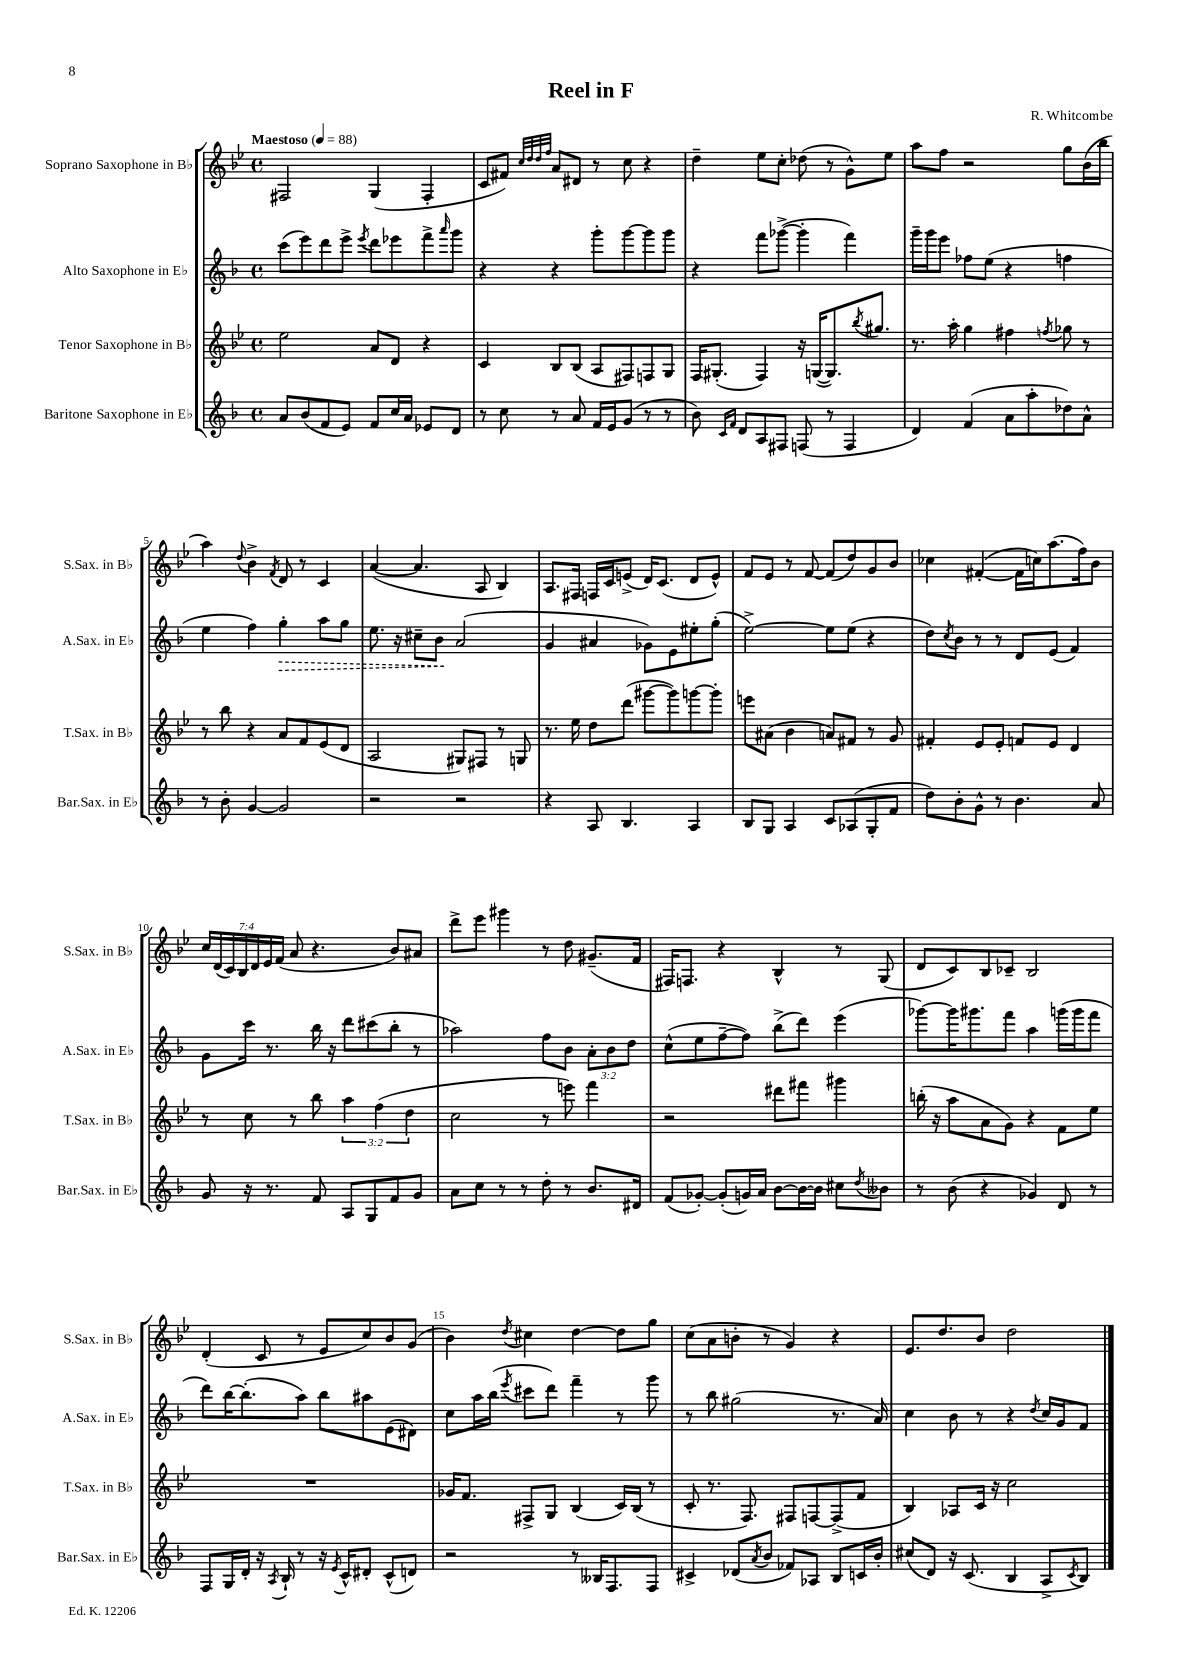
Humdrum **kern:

**kern	**kern	**kern	**kern
*staff4	*staff3	*staff2	*staff1
*clefG2	*clefG2	*clefG2	*clefG2
*k[b-]	*k[b-e-]	*k[b-]	*k[b-e-]
*M4/4	*M4/4	*M4/4	*M4/4
*met(c)	*met(c)	*met(c)	*met(c)
*MM88	*MM88	*MM88	*MM88
8a	2ee-	(8ccc	2F#
(8b-	.	8eee)	.
8f	.	8ddd	.
8e)	.	8eee^	.
.	.	8qeee	.
8f	8a	8ddd	(4G
16cc	8d	8eee-	.
16a	.	.	.
8e-	4r	8fff^	4F#'
.	.	16qqaaa	.
8d	.	8ggg	.
=	=	=	=
8r	4c	4r	8c
8cc	.	.	8f#)
.	.	.	32qqcc
.	.	.	32qqdd
.	.	.	32qqdd
.	.	.	32qqff
8r	8B-	4r	8a
8a	(8B-	.	8d#
16f	8A	8ggg'	8r
16e	.	.	.
(8g	8F#)	[8ggg	8cc
8r	8F	8ggg]	4r
8r	8G	8ggg	.
=	=	=	=
8b-)	16F	4r	4dd~
.	(8.G#'	.	.
16qqc	.	.	.
16qqf	.	.	.
8d	.	.	.
8A	4F)	8fff	8ee-
8F#	.	([8ggg-^	8cc'
(8F	16r	4ggg-']	(8dd-
.	([16G	.	.
8r	8.G])	.	8r
4F	.	4fff)	8g^^)
.	8qbb-	.	.
.	8.gg#	.	.
.	.	.	8ee-
=	=	=	=
4d)	8.r	16ggg~	8aa
.	.	16ggg	.
.	.	8eee	8ff
.	16aa'	.	.
(4f	4gg	8ff-	2r
.	.	(8ee	.
8a	4ff#	4r	.
8aa'	.	.	.
.	8qff	.	.
8dd-)	8gg-	4ff	8gg
8a^^	8r	.	(16b-
.	.	.	16bb-
=	=	=	=
8r	8r	4ee	4aa)
8b-'	8bb-	.	.
.	.	.	8qqdd
[4g	4r	4ff)	4b-^
.	.	.	8qf
2g]	8a	4gg'	8d
.	8f	.	8r
.	(8e-	8aa	4c
.	8d	8gg	.
=	=	=	=
2r	2A	8.ee	([4a
.	.	16r	.
.	.	8cc#~	4.a]
.	.	8b-	.
2r	8G#)	(2a	.
.	8F#	.	8A
.	8r	.	4B-)
.	8G	.	.
=	=	=	=
4r	8.r	4g	8.A
.	16ee-	.	16F#
8A	8dd	4a#	16F
.	.	.	16c
4.B-	(8ddd	.	(8e^
.	[8ggg#	8g-)	16d)
.	.	.	(8.c
.	8ggg#])	8e	.
4A	[8ggg	8ee#'	8d
.	8ggg']	(8gg'	8e^^)
=	=	=	=
8B-	8eee	[2ee^)	8f
8G	(8a#	.	8e-
4A	4b-	.	8r
.	.	.	[8f
8c	8a)	8ee]	(8f]
(8A-	8f#	(8ee	8dd)
8G'	8r	4r	8g
8f	8g	.	8b-
=	=	=	=
8dd)	4f#'	8dd)	4cc-
.	.	8qcc	.
8b-'	.	8b-	.
8g^^	8e-	8r	([4f#'
8r	8e-'	8r	.
4.b-	8f	8d	16f#]
.	.	.	16cc)
.	8e-	(8e	(8.aa
.	4d	4f)	.
.	.	.	16ff)
8a	.	.	8b-
=	=	=	=
8g	8r	8g	28cc
.	.	.	(28d
.	.	.	28c)
.	.	.	28B-
16r	8cc	16ccc	.
.	.	.	28d
.	.	.	28e-
8.r	.	8.r	.
.	.	.	(28f
.	8r	.	8a
8f	8bb-	16bb-	4.r
.	.	16r	.
8A	6aa	8ddd	.
8G	.	(8ccc#	.
.	(6ff	.	.
8f	.	8bb-'	8b-)
.	6dd	.	.
8g	.	8r	8a#
=	=	=	=
8a	2cc	2aa-)	8ddd^
8cc	.	.	8eee-
8r	.	.	4ggg#
8r	.	.	.
8dd'	8r	8ff	8r
8r	8eee)	8b-	8dd
8.b-	4fff	12a'	(8.g#~
.	.	12b-	.
.	.	12dd	.
16d#	.	.	16f
=	=	=	=
(8f	2r	(8cc^^	16F#)
.	.	.	8.F
[8g-')	.	8ee	.
(8g-']	.	[8ff~	4r
16g)	.	8ff])	.
16a	.	.	.
[8b-	8ddd#	(8bb-^	4B-^^
16b-_	8fff#	8ddd)	.
16b-]	.	.	.
8cc#	4ggg#	(4eee	8r
8qdd	.	.	.
8b--	.	.	(8G
=	=	=	=
8r	(16bb'	[8ggg-)	8d
.	16r	.	.
(8b-	8aa	16ggg-]	8c)
.	.	8.ggg#	.
4r	8a	.	8B-
.	8g)	8fff	8c-~
4g-)	4r	4aa	2B-
8d	8f	(16ggg	.
.	.	16ggg	.
8r	8ee-	8fff	.
=	=	=	=
8F	1r	8ddd)	(4d'
16G	.	[16bb-	.
16d'	.	(8.bb-']	.
16r	.	.	8c
8qA	.	.	.
16B-`	.	.	.
8r	.	8aa)	8r
16r	.	8bb-	8e-
8qe	.	.	.
16c^^	.	.	.
8d#'	.	8aa#	8cc)
(8c^^	.	(8e	8b-
8d)	.	8d#)	(8g
=	=	=	=
2r	16g-	8cc	4b-)
.	8.f	.	.
.	.	16aa	.
.	.	(16bb-	.
.	.	8qeee	8qdd
.	8F#^	8ccc#	4cc#
.	8G	8ddd)	.
8r	(4B-	4fff~	[4dd
16B--	.	.	.
8.F	.	.	.
.	16c)	8r	8dd]
.	(16B-	.	.
8F	8r	8ggg	8gg
=	=	=	=
4c#^	8c'	8r	(8cc
.	8.r	8bb-	8a
(8d-	.	(2gg#	8b'
.	8.F)	.	.
8qa	.	.	.
8b-	.	.	8r
8f-)	8F#	.	4g)
8A-	[8F	.	.
8B-	(8F^]	8.r	4r
16c	8f	.	.
16b-'	.	16a)	.
=	=	=	=
(8cc#	4B-)	4cc	8.e-
8d)	.	.	.
.	.	.	8.dd
16r	8A-	8b-	.
(8.c	.	.	.
.	16c	8r	8b-
.	16r	.	.
4B-	2cc	4r	2dd
.	.	8qdd	.
8A^	.	16cc	.
.	.	16g	.
8qc	.	.	.
8B-)	.	8f	.
==	==	==	==
*-	*-	*-	*-
